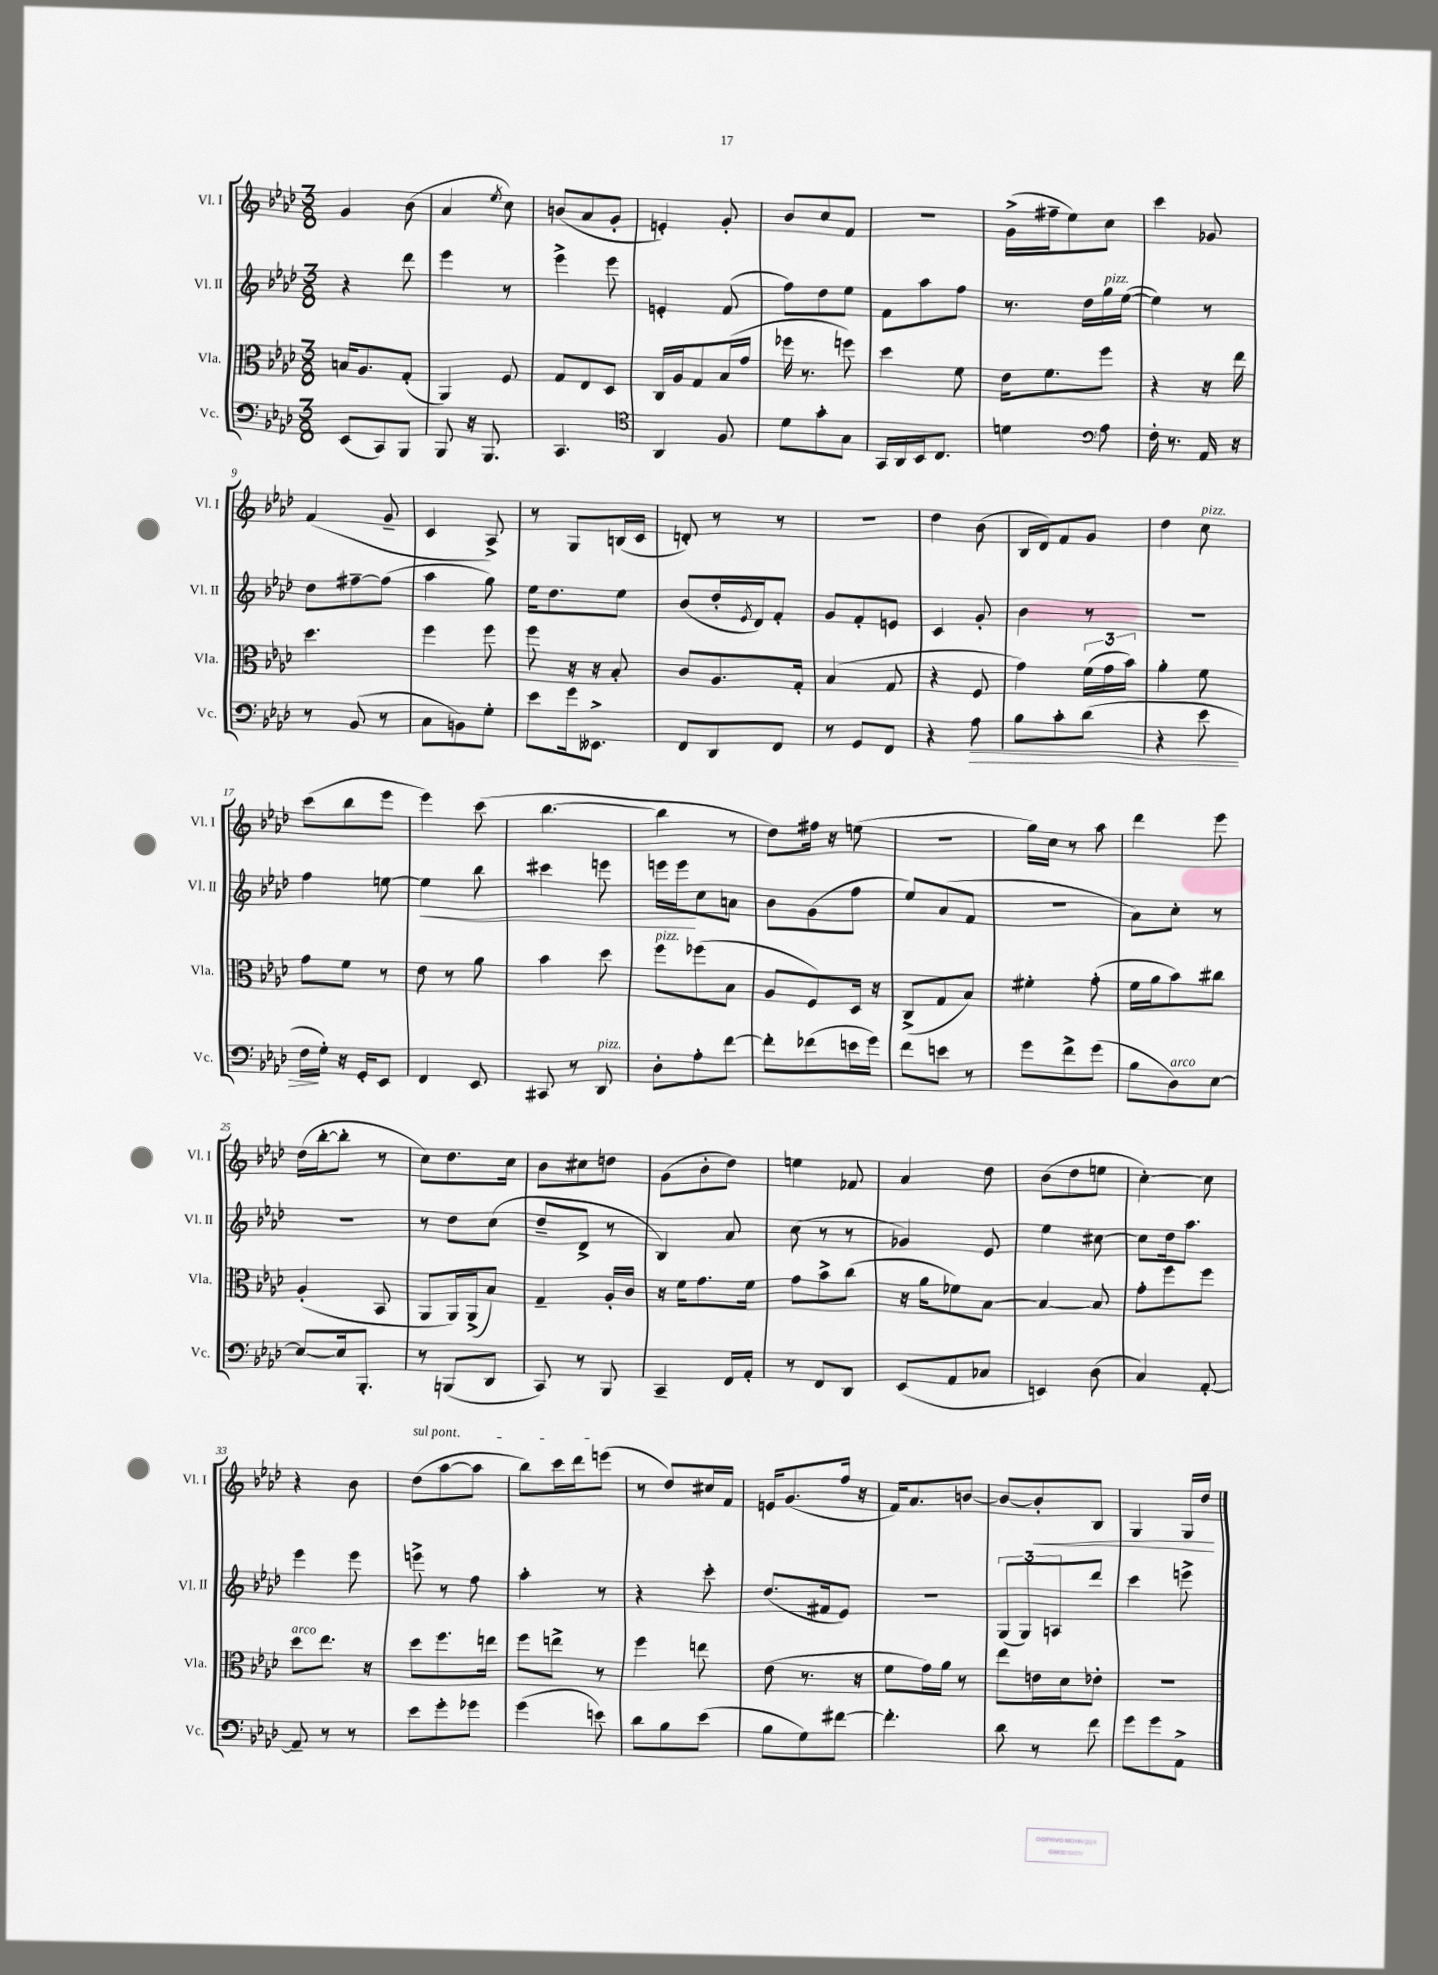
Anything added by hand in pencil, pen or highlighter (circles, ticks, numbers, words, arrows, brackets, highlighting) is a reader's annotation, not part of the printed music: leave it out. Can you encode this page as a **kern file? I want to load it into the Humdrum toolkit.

**kern	**kern	**kern	**kern
*staff4	*staff3	*staff2	*staff1
*clefF4	*clefC3	*clefG2	*clefG2
*k[b-e-a-d-]	*k[b-e-a-d-]	*k[b-e-a-d-]	*k[b-e-a-d-]
*M3/8	*M3/8	*M3/8	*M3/8
(8EE-	16B	4r	4g
.	8.A-	.	.
8CC)	.	.	.
8BBB-	(8G'	8ddd-	(8b-
=	=	=	=
8BBB-	4AA-)	4eee-	4a-
16r	.	.	.
8.BBB-	.	.	.
.	.	.	8qee-
.	8F	8r	8cc)
=	=	=	=
4.CC	8G	4eee-^	(8b
.	8E-	.	8a-
.	8D-	8eee-	8g'
=	=	=	=
*clefC4	*	*	*
4AA-	16C	4e'	4e')
.	16A-	.	.
.	8G	.	.
8F	(16B-	(8f	8g'
.	16g	.	.
=	=	=	=
8d-	16ff-	8ff)	8b-
.	8.r	.	.
8g'	.	8dd-	8cc
8G	8ff)	8ee-	8f
=	=	=	=
16GG	4dd-	8f	4.r
16AA-	.	.	.
16BB-	.	8aa-	.
8.C	.	.	.
.	8f	8ff	.
=	=	=	=
4d	16e-	8.r	(16g^
.	8.f	.	16ff#~
.	.	.	8ee-)
.	.	16dd-	.
*clefF4	*	*	*
8A-	8ff	16gg	8cc
.	.	([16ee-	.
=	=	=	=
16F'	4r	4ee-])	4ccc
8.r	.	.	.
16AA-	16r	8r	8g-
16r	16ee-	.	.
=	=	=	=
8r	4.dd-	8dd-	(4f
(8BB-	.	[8ff#~	.
8r	.	(8ff#]	8g~
=	=	=	=
8C	4ff	4aa-	4c
8BB)	.	.	.
8G'	8ff	8gg)	8A-^)
=	=	=	=
8e-	8ff	16ee-	8r
.	.	8.dd-	.
16g	16r	.	8G
8.EE--^	16r	.	.
.	8B-'	8ee-	(16B
.	.	.	16c
=	=	=	=
8FF	8c	(8b-	8d')
8DD-	8.A-	16dd-'	8r
.	.	8qe-	.
.	.	16d-)	.
8FF	.	8f'	8r
.	16G'	.	.
=	=	=	=
8r	(4B-	8g	4.r
8GG	.	8f'	.
8FF	8G	8e	.
=	=	=	=
4r	4r	4c	4dd-
8A-	8F	8g'	(8b-
=	=	=	=
8B-	4g)	4b-	16B-
.	.	.	16d-)
8c'	.	.	8f
(8d-	(24f	8r	8g
.	24g	.	.
.	24b-)	.	.
=	=	=	=
4r	4a-'	4.r	4dd-
8e-	8f	.	8cc
=	=	=	=
16F	8g	4ff	(8ccc
16G')	.	.	.
16r	8f	.	8bb-
16GG'	.	.	.
8EE-	8r	[8ee	8eee-
=	=	=	=
4FF	8e-	4ee]	4eee-)
.	8r	.	.
8EE-	8a-	8bb-	(8ccc
=	=	=	=
8CC#	4b-	4ccc#	[4.bb-
8r	.	.	.
8DD-	8dd-	8eee	.
=	=	=	=
8D-'	8ff	16eee	4bb-]
.	.	16eee	.
8A-'	(8ff-	8cc	.
[8f	8B-	8a	8r
=	=	=	=
8f']	8A-	8b-	8dd-)
(8f-	8F)	(8g	16ff#
.	.	.	16r
16e	16D-	8ff	(8ee
16g)	16r	.	.
=	=	=	=
8f	(8C^	8ee-)	4.r
8e	8G	(8a-	.
8r	8B-)	8f	.
=	=	=	=
8g	4f#'	4.r	16gg)
.	.	.	16cc
8f^	.	.	8r
(8g	(8g'	.	8aa-
=	=	=	=
8B-	16f	8a-)	4ddd-
.	16a-	.	.
8D-)	8b-)	8cc'	.
[8E-	8cc#	8r	8eee-
=	=	=	=
8E-_	(4A-'	4.r	(16dd-
.	.	.	[16bb-'
16E-]	.	.	8bb-']
8.BBB-'	.	.	.
.	8BB-	.	8r
=	=	=	=
8r	8AA-	8r	8cc)
(8BBB	16AA-)	8dd-	8.dd-
.	(16AA-^	.	.
8DD-	8B-)	(8cc	.
.	.	.	16cc
=	=	=	=
8CC)	4G~	8dd-~	8b-
8r	.	8d-^	8cc#
8BBB-	16A-'	8r	8dd
.	16c	.	.
=	=	=	=
4CC~	16r	4B-)	(8g
.	16f	.	.
.	8.g	.	8b-'
16FF	.	8a-	8dd-)
16AA-'	16f	.	.
=	=	=	=
8r	8g	(8cc	4ee
8FF	8b-^	8r	.
8DD-	(8cc	8r	8f-
=	=	=	=
(8EE-	16r	4g-)	4a-
.	16a-	.	.
8AA-	8f-)	.	.
8C-	[8B-	8e-	8dd-
=	=	=	=
4EE)	4B-_	4ee-	(8b-
.	.	.	8dd-
(8D-	8B-]	[8cc#	8ee
=	=	=	=
4C)	8g'	8cc#]	[4cc')
.	8ff	16dd-	.
.	.	8.aa-	.
[8AA-'	8ff	.	8cc]
=	=	=	=
8AA-~]	8dd-	4eee-	4r
8r	8.ee-	.	.
8r	.	8eee-	8b-
.	16r	.	.
=	=	=	=
8e-	8dd-	8eee^	(8dd-
8g'	8.ff	8r	[8aa-
8g-	.	8ff	8aa-]
.	16ee	.	.
=	=	=	=
(4g	8ff	4aa-'	8bb-)
.	8ee^	.	16ccc
.	.	.	16ddd-
8e)	8r	8r	(8eee
=	=	=	=
8d-	4ff	4r	8r
8B-	.	.	8dd-)
(8e-	8ee	8ccc'	16cc#
.	.	.	16f
=	=	=	=
8B-	(8e-	(8.dd-	16e
.	.	.	(8.g
8G)	8.r	.	.
.	.	16f#	.
[8f#	.	8e-)	16ff
.	16r	.	16r
=	=	=	=
4.f#']	8f	4.r	16f)
.	.	.	8.a-
.	16g)	.	.
.	16a-	.	.
.	8r	.	[8b
=	=	=	=
8d-	8ee-	(12G	8b_
.	.	12G)	.
8r	16e	.	8b']
.	.	12A	.
.	16d-	.	.
8f	8e-'	8ddd-	8B-
=	=	=	=
8g	4.r	4ccc	4G
8g	.	.	.
8AA-^	.	8eee^	16G
.	.	.	16dd-
==	==	==	==
*-	*-	*-	*-
